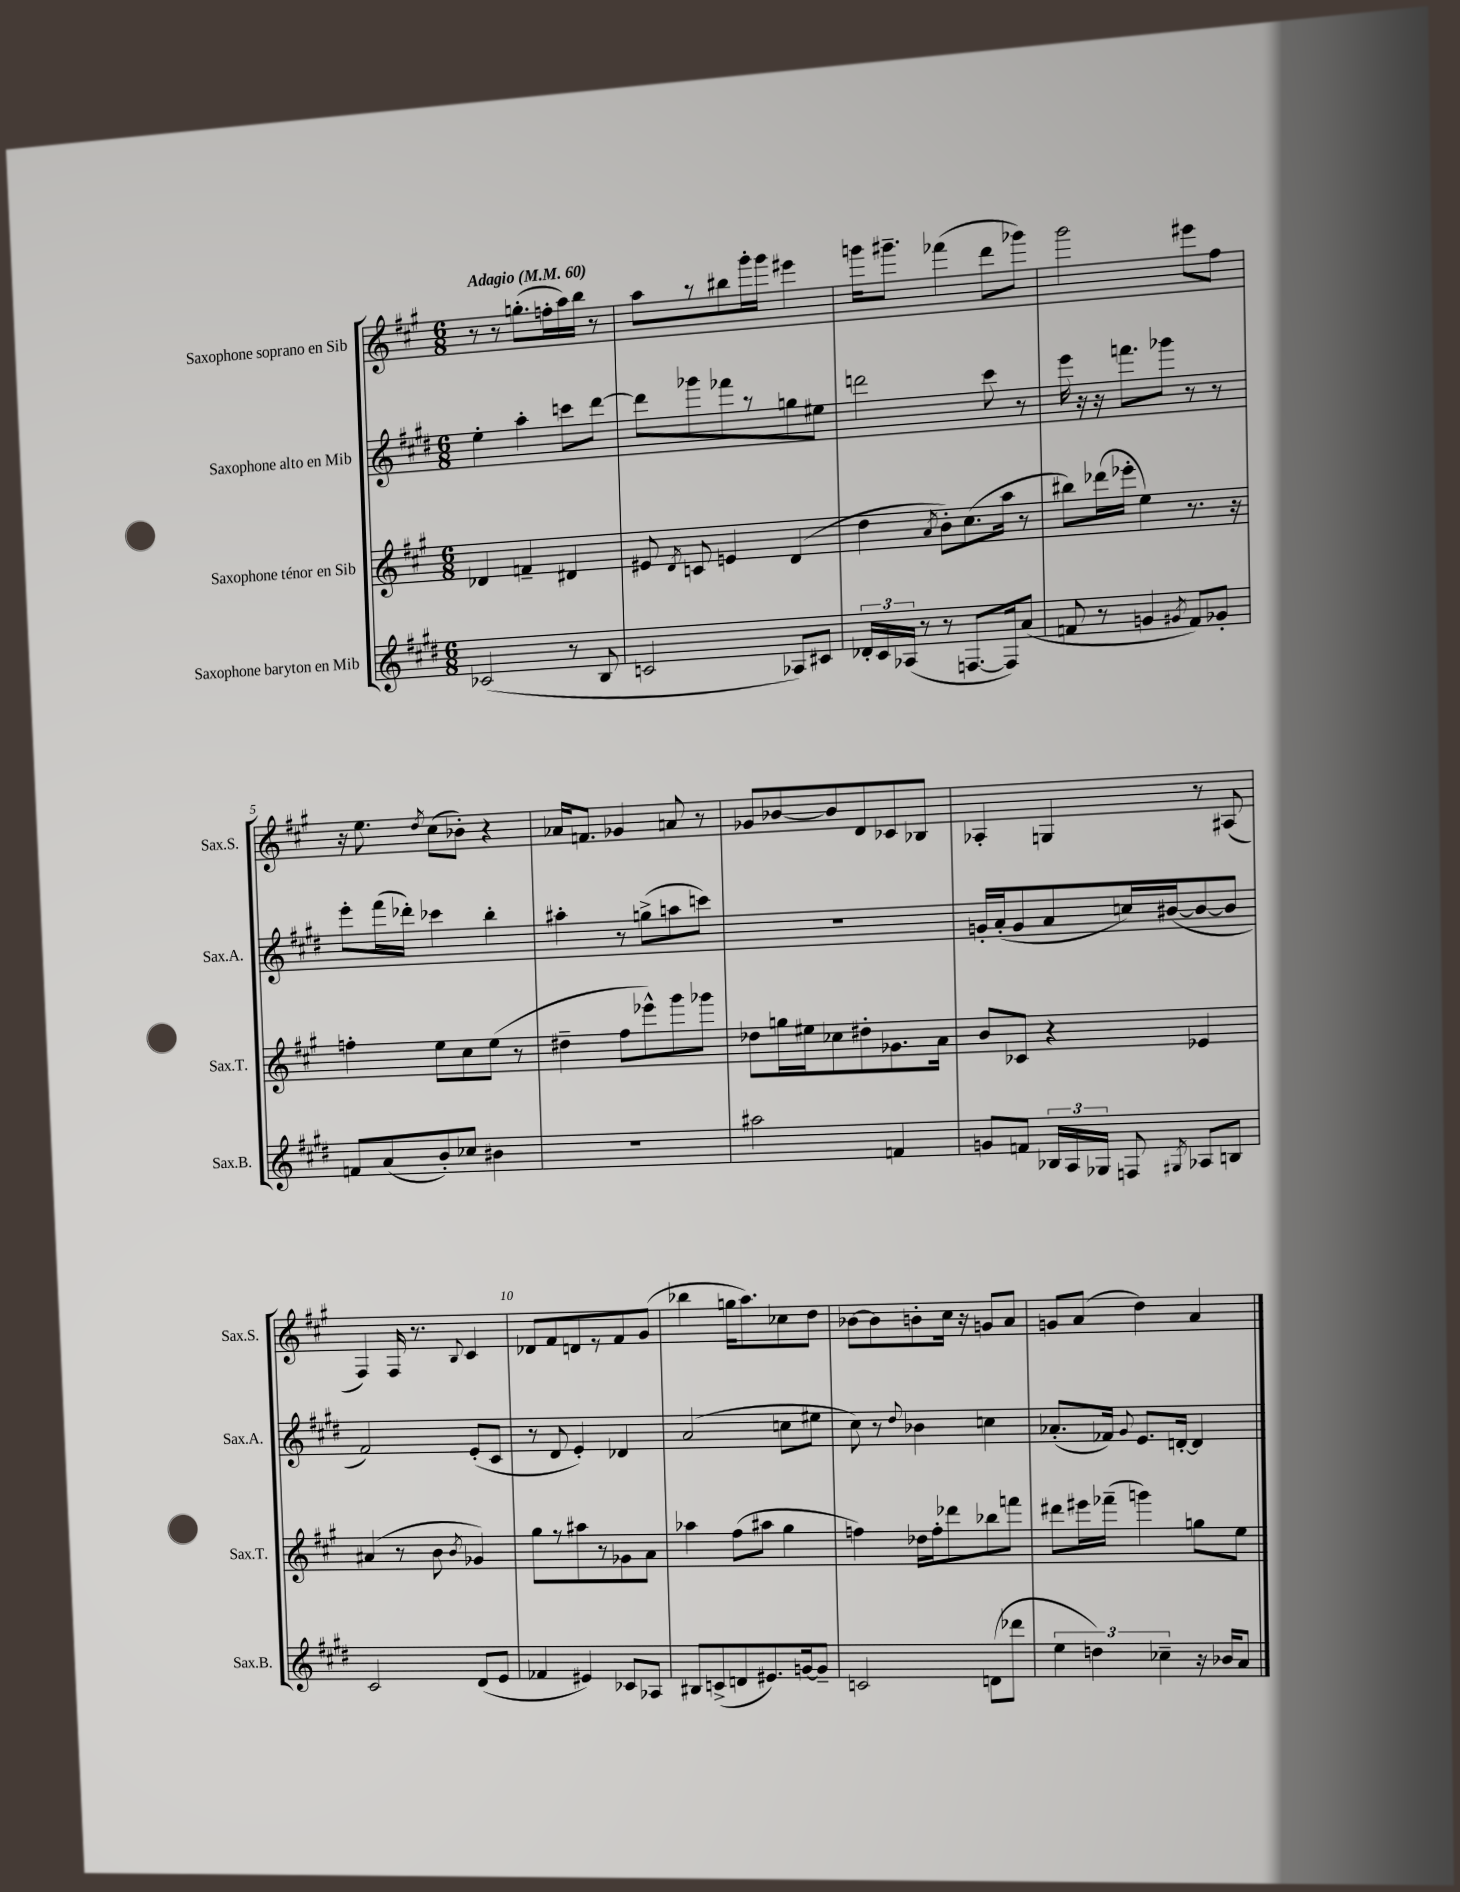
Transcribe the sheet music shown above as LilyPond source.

<<
\new StaffGroup <<
\new Staff = "s0" \with { instrumentName = "Saxophone soprano en Sib" shortInstrumentName = "Sax.S." } {
    \clef treble \key a \major \numericTimeSignature \time 6/8 \tempo "Adagio" 4 = 60
    \autoBeamOff r8 r8 g''8.[-.( f''16-. a''16) b''16] r8 |
    a''8[ r8 bis''8 gis'''16-. gis'''16] eis'''4 |
    g'''16[ gis'''8.]-- fes'''4( d'''8[ ges'''8]) |
    gis'''2 eis'''8[ fis''8] |
    r16 e''8. \acciaccatura { d''8 } cis''8[( bes'8]-.) r4 |
    aes'16[ f'8.] ges'4 a'8 r8 |
    ges'8[ bes'8~ bes'8 d'8 ces'8 bes8] |
    aes4-. g4 r8 ais8( |
    fis4) fis16 r8. \appoggiatura { b8 } cis'4 |
    des'8[ fis'8 d'8 r8 fis'8 gis'8]( |
    bes''4 g''16[ a''8.) ces''8 d''8] |
    bes'8[~ bes'8 b'8-. cis''16] r16 g'8[ a'8] |
    g'8[ a'8]( d''4) a'4 \bar "|." |
}
\new Staff = "s1" \with { instrumentName = "Saxophone alto en Mib" shortInstrumentName = "Sax.A." } {
    \clef treble \key e \major \numericTimeSignature \time 6/8
    \autoBeamOff e''4-. a''4-. c'''8[ dis'''8]~ |
    dis'''8[ ges'''8 fes'''8 r8 g''8 eis''8] |
    d'''2 cis'''8 r8 |
    e'''16 r16 r16 f'''8.[ ges'''8] r8 r8 |
    e'''8[-. fis'''16( des'''16]-.) ces'''4 b''4-. |
    ais''4-. r8 g''8[->( a''8 c'''8]) |
    R2. |
    g'16[-. a'16-.( g'8 a'8 c''16) bis'16~( bis'8~ bis'8] |
    fis'2) e'8[-.( cis'8] |
    r8 dis'8 e'4-.) des'4 |
    a'2( c''8[ eis''8] |
    cis''8) r8 \appoggiatura { dis''8 } bes'4 c''4 |
    aes'8.[-.( fes'16]) \appoggiatura { gis'8 } e'8.[ d'16]~-. d'4 \bar "|." |
}
\new Staff = "s2" \with { instrumentName = "Saxophone ténor en Sib" shortInstrumentName = "Sax.T." } {
    \clef treble \key a \major \numericTimeSignature \time 6/8
    \autoBeamOff des'4 f'4-- dis'4 |
    eis'8 \acciaccatura { d'8 } c'8 e'4 d'4( |
    d''4 \acciaccatura { a'8 } b'8[-.) cis''8.( a''16] r8 |
    bis''8[) des'''16( ees'''16]-. e''4) r8. r16 |
    f''4-. e''8[ cis''8 e''8]( r8 |
    dis''4-- fis''8[ ees'''8-^) gis'''8 ges'''8] |
    des''8[ g''16 eis''16 ces''8 dis''8-. ges'8. a'16] |
    b'8[ ces'8] r4 ees'4 |
    ais'4( r8 b'8 \acciaccatura { b'8 } ges'4) |
    gis''8[ r8 ais''8 r8 ges'8 a'8] |
    aes''4 fis''8[( ais''8] gis''4 |
    f''4) des''16[ f''16-. des'''8 bes''8 f'''8] |
    dis'''8[ eis'''16 fes'''16]--( g'''4) g''8[ e''8] \bar "|." |
}
\new Staff = "s3" \with { instrumentName = "Saxophone baryton en Mib" shortInstrumentName = "Sax.B." } {
    \clef treble \key e \major \numericTimeSignature \time 6/8
    \autoBeamOff ces'2( r8 b8 |
    c'2 aes8[) cis'8] |
    \tuplet 3/2 { des'16[-. cis'16 aes16]( } r8 r8 f8.[~ f16) a'8]( |
    f'8 r8 g'4 \acciaccatura { gis'8 } f'8[) ges'8]-. |
    f'8[ a'8( b'8-.) ces''8] bis'4 |
    R2. |
    ais''2 f'4 |
    g'8[ f'8] \tuplet 3/2 { bes16[ a16 ges16] } f8 \acciaccatura { gis8 } aes8[ b8] |
    cis'2 dis'8[( e'8] |
    fes'4 eis'4) ces'8[ aes8] |
    bis8[ c'8->( d'8 eis'8.) g'16~ g'8]-- |
    c'2 d'8[( des'''8] |
    \tuplet 3/2 { e''4 d''4) ces''4-- } r16 bes'16[ a'8] \bar "|." |
}
>>
>>
\layout { \context { \Score \override BarNumber.break-visibility = ##(#f #t #t) barNumberVisibility = #(every-nth-bar-number-visible 5) } }
